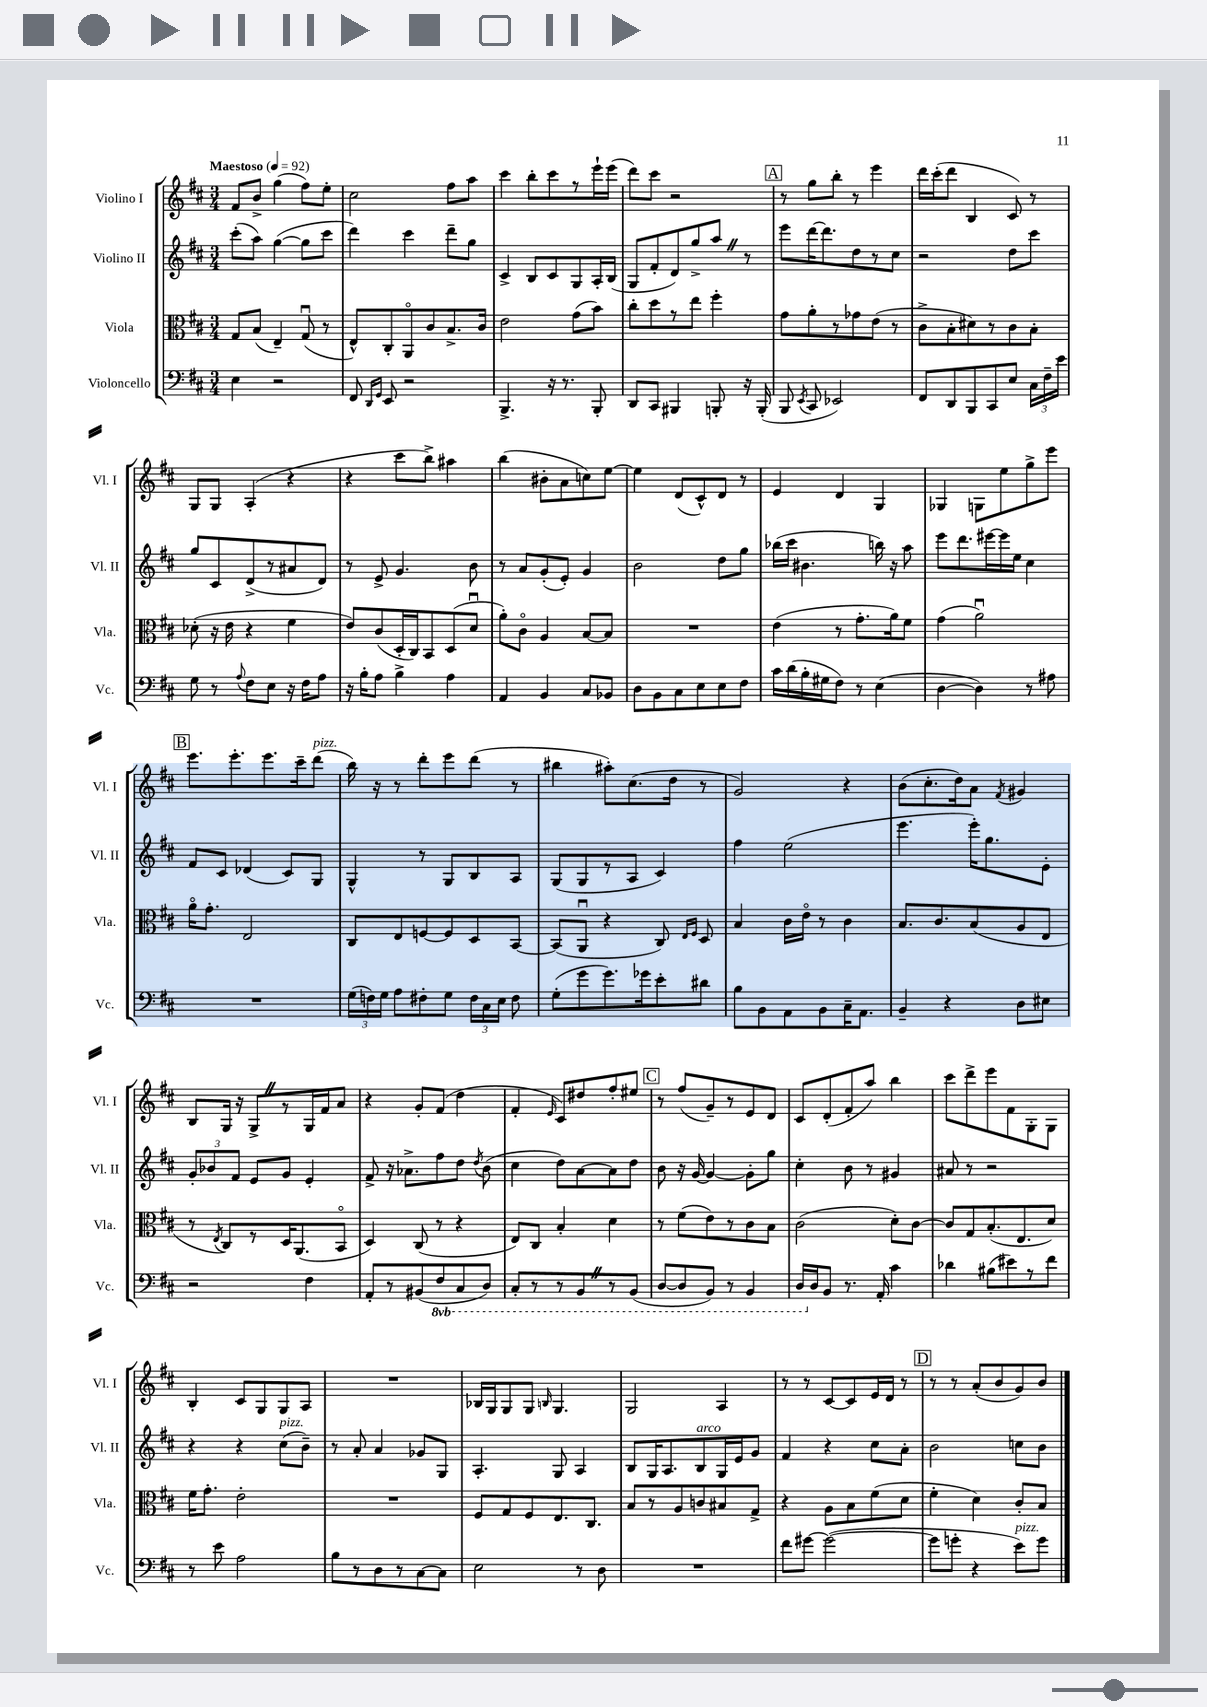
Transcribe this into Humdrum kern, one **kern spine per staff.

**kern	**kern	**kern	**kern
*staff4	*staff3	*staff2	*staff1
*clefF4	*clefC3	*clefG2	*clefG2
*k[f#c#]	*k[f#c#]	*k[f#c#]	*k[f#c#]
*M3/4	*M3/4	*M3/4	*M3/4
*MM92	*MM92	*MM92	*MM92
4E\	8G/L	(8ccc#'\L	8f#/L
.	(8B/J	8aa\J)	8b^/J
2r	4E~/)	([4gg\	(4gg\
.	(8Gu/	8gg\]L	8ff#\L)
.	8r	8ccc#\J	8ee'\J
=	=	=	=
8FF#/	8E^^/L)	4ddd\)	2cc#\
16qqDD/LL	.	.	.
16qqGG/JJ	.	.	.
8EE/	8C#'/	.	.
2r	8AAo/	4ccc#\	.
.	8c#/	.	.
.	8.B^/	8ddd~\L	8ff#\L
.	.	8gg\J	8aa\J
.	16c#/Jk	.	.
=	=	=	=
4.BBB^/	2e\	4c#^/	4ccc#\
.	.	8B/L	8bb'\L
16r	.	8c#/	8ccc#\
8.r	.	.	.
.	(8g\L	8G/	8r
8BBB'/	8b\J)	16A'/L	16eee`\L
.	.	(16B/JJ	(16eee\JJ
=	=	=	=
8DD/L	8cc#'\L	8G/L	8ddd\L)
8CC#/J	8dd\	8f#'/	8ccc#\J
4BBB#/	8r	8d/)	2r
.	8ee\J	8gg^/	.
8BBB'/	4ff#'\	8aa/J	.
16r	.	8r	.
(16BBB'/	.	.	.
=	=	=	=
8BBB/	8g\L	8eee\L	8r
8qEE/	.	.	.
8CC#/	8a'\	[16ddd\K	8gg\L
.	.	8.ddd\]	.
2EE-/)	8r	.	8bb'\J
.	8g-\	8dd\	8r
.	(8e\J	8r	4eee\
.	8r	8cc#\J	.
=	=	=	=
8FF#/L	8c#^\L	2r	16ddd\LL
.	.	.	(16ccc#'\J
8DD/	8B'\	.	8ddd\J
8BBB/	8d#\)	.	4B/
8CC#/	8r	.	.
8E/J	8c#\	8dd\L	8c#/)
24C#\LL	8B'\J	8ccc#\J	8r
24F#~\	.	.	.
24e\JJ	.	.	.
=	=	=	=
8G\	(8d-'\	8gg/L	8G/L
8r	16r	8c#/	8G/J
.	16e\	.	.
8qqA/	.	.	.
8F#\L	4r	(8d^/	(4A'/
8E\J	.	8r	.
16r	4f#\	8a#/	4r
16F#\LK	.	.	.
8A\J	.	8d/J)	.
=	=	=	=
16r	8e/L)	8r	4r
16B'\LK	.	.	.
8A\J	(8c#/	8e^/	.
4B^\	16D'/L	4.g/	8ccc#\L
.	16C#/J)	.	.
.	8BB/	.	8bb^\J)
4A\	(8D/	.	4aa#\
.	8du/J	8b\	.
=	=	=	=
4AA/	8a'\L)	8r	(4bb\
.	8c#o\J	8a/L	.
4BB/	4A/	(8g'/	8b#'\L
.	.	8e'/J)	8a\
8C#/L	[8B/L	4g/	8cc\)
8BB-/J	8B/]J	.	[8ee\J
=	=	=	=
8D\L	2.r	2b\	4ee\]
8BB\	.	.	.
8C#\	.	.	(8d/L
8E\	.	.	8c#^^/)
8E\	.	8dd\L	8d/J
8F#\J	.	8gg\J	8r
=	=	=	=
16c#\LL	(4e\	(16bb-\LL	4e/
(16d\	.	16ccc#\JJ	.
16B'\	.	4.b#\	.
16G#\J	.	.	.
8F#\J)	8r	.	4d/
8r	8.g'\L	.	.
(4E\	.	16bb\)	4G/
.	16a\k)	16r	.
.	8f#\J	8aa\	.
=	=	=	=
[4D\	(4g\	8eee\L	4G-/
.	.	8.ddd\	.
4D\])	2au\)	.	8G\L
.	.	[16eee#\L	.
.	.	16eee#\]	8ee\
.	.	16ee\JJ	.
8r	.	4cc#\	8gg^\
8A#\	.	.	8eee\J
=	=	=	=
2.r	16ao\LK	8f#/L	8.eee\L
.	8.g'\J	.	.
.	.	8c#/J	.
.	.	.	8.eee'\
.	2E/	(4d-/	.
.	.	.	8.eee\
.	.	8c#/L)	.
.	.	.	16ccc#~\k
.	.	8G/J	(8ddd\J
=	=	=	=
(24G\LL	8C#/L	4G^^/	16bb\)
24F\)	.	.	.
.	.	.	16r
24G\JJ	.	.	.
8A\L	8E/	.	8r
8F#'\	[8F/	8r	8ddd'\L
8G\J	8F/]	8G/L	8eee\
24F#\LL	8D/	8B/	(8ddd\J
24C#\	.	.	.
24E\JJ	.	.	.
8F#\	[8BB/J	8A/J	8r
=	=	=	=
(8G'\L	(8BB/]L	(8G/L	4bb#\
8g\	8AAu/J	8G/	.
8.g\)	4r	8r	8aa#'\L)
.	.	8A/J	(8.cc#\
16g-\k	.	.	.
8e'\	8C#/)	4c#/)	.
.	.	.	16dd\Jk
.	16qqE/LL	.	.
.	16qqF#/JJ	.	.
8d#\J	8D/	.	8r
=	=	=	=
8B\L	4B/	4ff#\	2g/)
8BB\	.	.	.
8AA\	16c#\LL	(2ee\	.
.	16eo\JJ	.	.
8BB\	8r	.	.
16C#~\K	4c#\	.	4r
8.AA\J	.	.	.
=	=	=	=
4BB~/	8.B/L	4.eee\	(8b\L
.	.	.	8.cc#'\
.	8.c#/	.	.
4r	.	.	.
.	.	.	16dd\k)
.	(8B/	16eee'\LK)	8a\J
.	.	8.gg\	.
.	.	.	8qf#/
8D\L	8A/	.	4g#/
8E#\J	8E/J	8e'\J	.
=	=	=	=
2r	8r	12g'/L	8B/L
.	.	12b-/	.
.	8qE/	.	.
.	8C#/L)	.	16G/Jk
.	.	12f#/J	.
.	.	.	16r
.	8r	8e/L	8G^/L
.	16D/K	8g/J	8r
.	(8.AA/	.	.
4F#\	.	4e'/	16G/L
.	.	.	16f#/J
.	8BBo/J	.	8a/J
=	=	=	=
8AA'/L	4D/)	8f#^/	4r
8r	.	16r	.
.	.	8.a-^\L	.
(8BB#/	(8C#/	.	8g'/L
8FF#/	8r	8ff#\	(8f#/J
8CC#/	4r	8dd\J	4dd\
.	.	8qdd/	.
8DD/J)	.	(8b\	.
=	=	=	=
8CC#'/L	8E/L)	4cc#\	4f#'/
8r	8C#/J	.	.
.	.	.	16qqe/
8r	4B'/	8dd\L)	8c#/L)
8BBB/	.	[8a\	8dd#/
8r	4d\	8a\]	8ff#'/
(8BBB/J	.	8dd\J	8ee#/J
=	=	=	=
[8DD/L	8r	8b\	8r
8DD/]	(8f#\L	16r	(8ff#/L
.	.	[16g/	.
8BBB/J)	8e\)	4g/_	8g~/)
8r	8r	.	8r
4BBB/	8c#\	8g'\]L	8e/
.	8B\J	8gg\J	8d/J
=	=	=	=
16DD/LL	(2c#\	4cc#'\	8c#/L
16D/J	.	.	.
8BB/J	.	.	(8d'/
8.r	.	8b\	8f#'/
.	.	8r	8aa/J)
16AA'/	.	.	.
4c#\	8d'\L)	4g#/	4bb\
.	[8c#\J	.	.
=	=	=	=
4d-\	8c#/]L	8a#/	8ccc#\L
.	8G/	8r	8ddd^\
(8B#\L	(8.B'/	2r	8eee\
8e#\)	.	.	8f#\
.	8.E/	.	.
8r	.	.	8G'\
8f#\J	8d/J)	.	8G\J
=	=	=	=
8r	16f#\LK	4r	4B'/
.	8.g'\J	.	.
8e\	.	.	.
2A\	2e'\	4r	8c#/L
.	.	.	8G/
.	.	(8cc#\L	8G/
.	.	8b~\J)	8A/J
=	=	=	=
8B\L	2.r	8r	2.r
8r	.	8a'/	.
8D\	.	4a/	.
8r	.	.	.
[8C#\	.	8g-/L	.
8C#\]J	.	8G/J	.
=	=	=	=
2E\	8F#/L	4.A'/	16B-/LL
.	.	.	16G/J
.	8G/	.	8G/
.	8F#/	.	8G/J
.	.	.	16qqB/
.	8.E/	8G/	4.G/
8r	.	4A/	.
.	8.C#/J	.	.
8D\	.	.	.
=	=	=	=
2.r	8B/L	8B/L	2G/
.	8r	16G/K	.
.	.	8.A/	.
.	8A/	.	.
.	8c/	8B/	.
.	8B#/	16G/L	4A/
.	.	16e/J	.
.	8G^/J	8g/J	.
=	=	=	=
8f#\L	4r	4f#/	8r
[8g#\J	.	.	8r
(2g#\_	8A\L	4r	[8c#/L
.	8B\	.	8c#/]
.	(8f#\	8cc#\L	16e/L
.	.	.	16d/JJ
.	8d\J	8a'\J	8r
=	=	=	=
8g#\]L	4f#'\	2b\	8r
8g'\J	.	.	8r
4r	4d\)	.	(8a'/L
.	.	.	8b/
8e\L)	8c#'/L	8cc\L	8g/)
8g\J	8B/J	8b\J	8b/J
==	==	==	==
*-	*-	*-	*-
